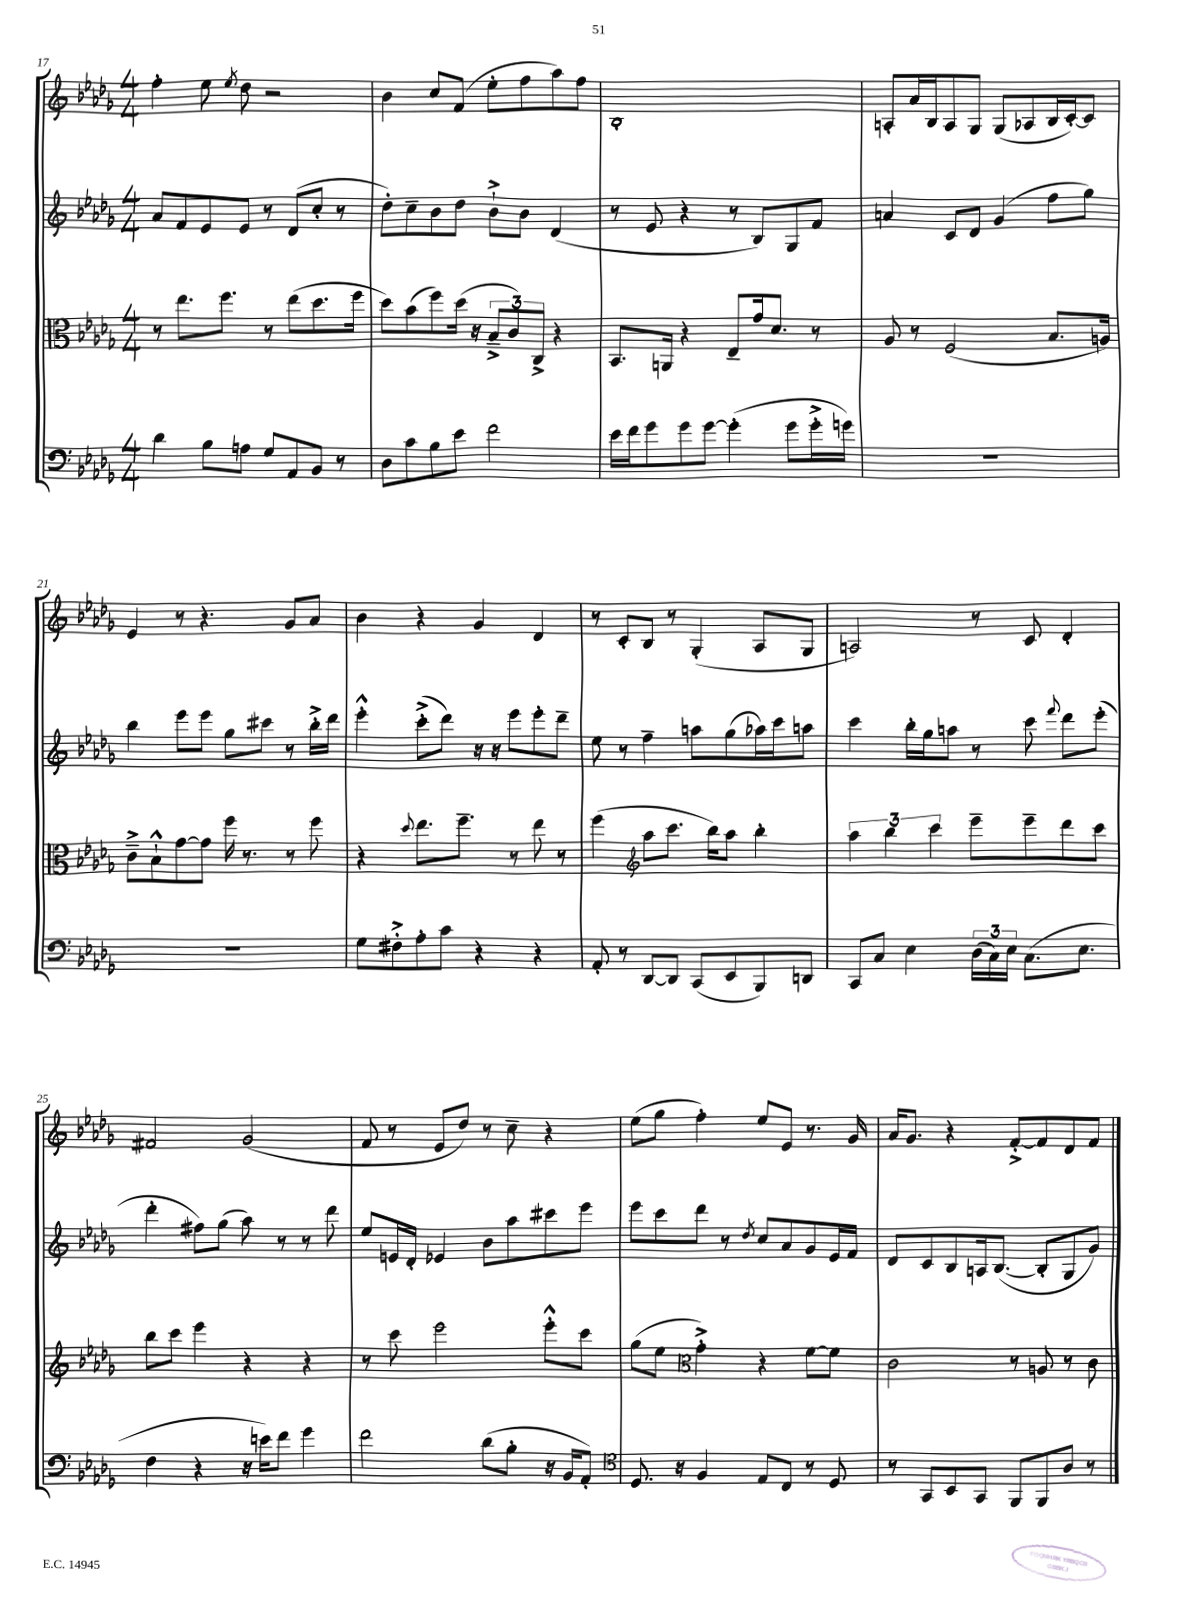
<<
\new StaffGroup <<
\new Staff = "s0" {
    \clef treble \key des \major \numericTimeSignature \time 4/4
    \autoBeamOff f''4-. ees''8 \acciaccatura { ees''8 } des''8 r2 |
    bes'4 c''8[ f'8]( ees''8[-. f''8 aes''8) f''8] |
    bes1-. |
    a8[-. aes'16 bes16 a8 ges8] ges8[( aes8 bes16 c'16~-.) c'8] |
    ees'4 r8 r4. ges'8[ aes'8] |
    bes'4 r4 ges'4 des'4 |
    r8 c'8[-. bes8] r8 ges4-.( aes8[ ges8] |
    a2) r8 c'8 des'4-. |
    fis'2 ges'2( |
    f'8 r8 ees'8[ des''8]) r8 c''8-- r4 |
    ees''8[( ges''8] f''4-.) ees''8[ ees'8] r8. ges'16 |
    aes'16[ ges'8.] r4 f'8[~-.-> f'8 des'8 f'8] \bar "|." |
}
\new Staff = "s1" {
    \clef treble \key des \major \numericTimeSignature \time 4/4
    \autoBeamOff aes'8[ f'8 ees'8 ees'8] r8 des'8[( c''8]-. r8 |
    des''8[-.) c''8-- bes'8 des''8] bes'8[-!-> bes'8] des'4( |
    r8 ees'8 r4 r8 bes8[) ges8 f'8] |
    a'4 c'8[ des'8] ges'4( f''8[ ges''8]) |
    bes''4 ees'''8[ ees'''8] ges''8[ cis'''8] r8 bes''16[-.-> des'''16] |
    ees'''4-.-^ c'''8[-.->( des'''8]) r16 r16 ees'''8[ ees'''8-. des'''8]-- |
    ees''8 r8 f''4-- a''8[ ges''8( aes''16) c'''16 a''8] |
    c'''4 bes''16[-. ges''16 a''8] r8 c'''8 \appoggiatura { f'''8 } des'''8[ ees'''8]-.( |
    des'''4-. fis''8[) ges''8]( aes''8) r8 r8 des'''8 |
    ees''8[ e'16 des'16]-. ees'4 bes'8[ aes''8 cis'''8 ees'''8] |
    ees'''8[ c'''8 des'''8] r8 \acciaccatura { des''8 } c''8[ aes'8 ges'8 ees'16 f'16] |
    des'8[ c'8 bes8 a16 bes8.]~( bes8[-. ges8 ges'8]) \bar "|." |
}
\new Staff = "s2" {
    \clef alto \key des \major \numericTimeSignature \time 4/4
    \autoBeamOff r8 ees''8.[ f''8.] r8 ees''8[( des''8. f''16] |
    des''8[) bes'8( f''8) des''16]( r16 \tuplet 3/2 { bes8[---> c'8) c8]-> } r4 |
    bes,8.[ a,16] r4 ees8[-- ges'16 des'8.] r8 |
    aes8 r8 f2( bes8.[ a16]) |
    c'8[---> bes8-!-^ ges'8~ ges'8] f''16 r8. r8 f''8 |
    r4 \appoggiatura { des''8 } ees''8.[ f''8.]-- r8 ees''8 r8 |
    f''4( \clef treble aes''8[ c'''8.] bes''16[) aes''8] bes''4-. |
    \tuplet 3/2 { aes''4 bes''4 c'''4 } ees'''8[-- ees'''8-- des'''8 c'''8] |
    bes''8[ c'''8] ees'''4 r4 r4 |
    r8 c'''8 ees'''2 ees'''8[-.-^ c'''8] |
    ges''8[( ees''8] \clef alto ges'4-.->) r4 f'8[~ f'8] |
    c'2 r8 a8 r8 c'8 \bar "|." |
}
\new Staff = "s3" {
    \clef bass \key des \major \numericTimeSignature \time 4/4
    \autoBeamOff des'4 bes8[ a8] ges8[ aes,8 bes,8] r8 |
    des8[ c'8 bes8 ees'8] f'2 |
    ees'16[ f'16 ges'8 ges'8 ges'8]~ ges'4-.( ges'8[ ges'16-.-> g'16]) |
    R1 |
    R1 |
    ges8[ fis8-.-> aes8-. c'8] r4 r4 |
    aes,8-. r8 des,8[~ des,8] c,8[( ees,8 bes,,8) d,8] |
    c,8[ c8] ees4 \tuplet 3/2 { des16[( c16) ees16] } c8.[( ees8.] |
    f4 r4 r16 e'16[) f'8] ges'4 |
    f'2 des'8[( bes8]-. r16 bes,16[ aes,8]-.) |
    \clef tenor des8. r16 f4 ees8[ c8] r8 des8 |
    r8 ges,8[ bes,8 ges,8] f,8[ f,8 aes8] r8 \bar "|." |
}
>>
>>
\layout { \context { \Score currentBarNumber = #17 } }
